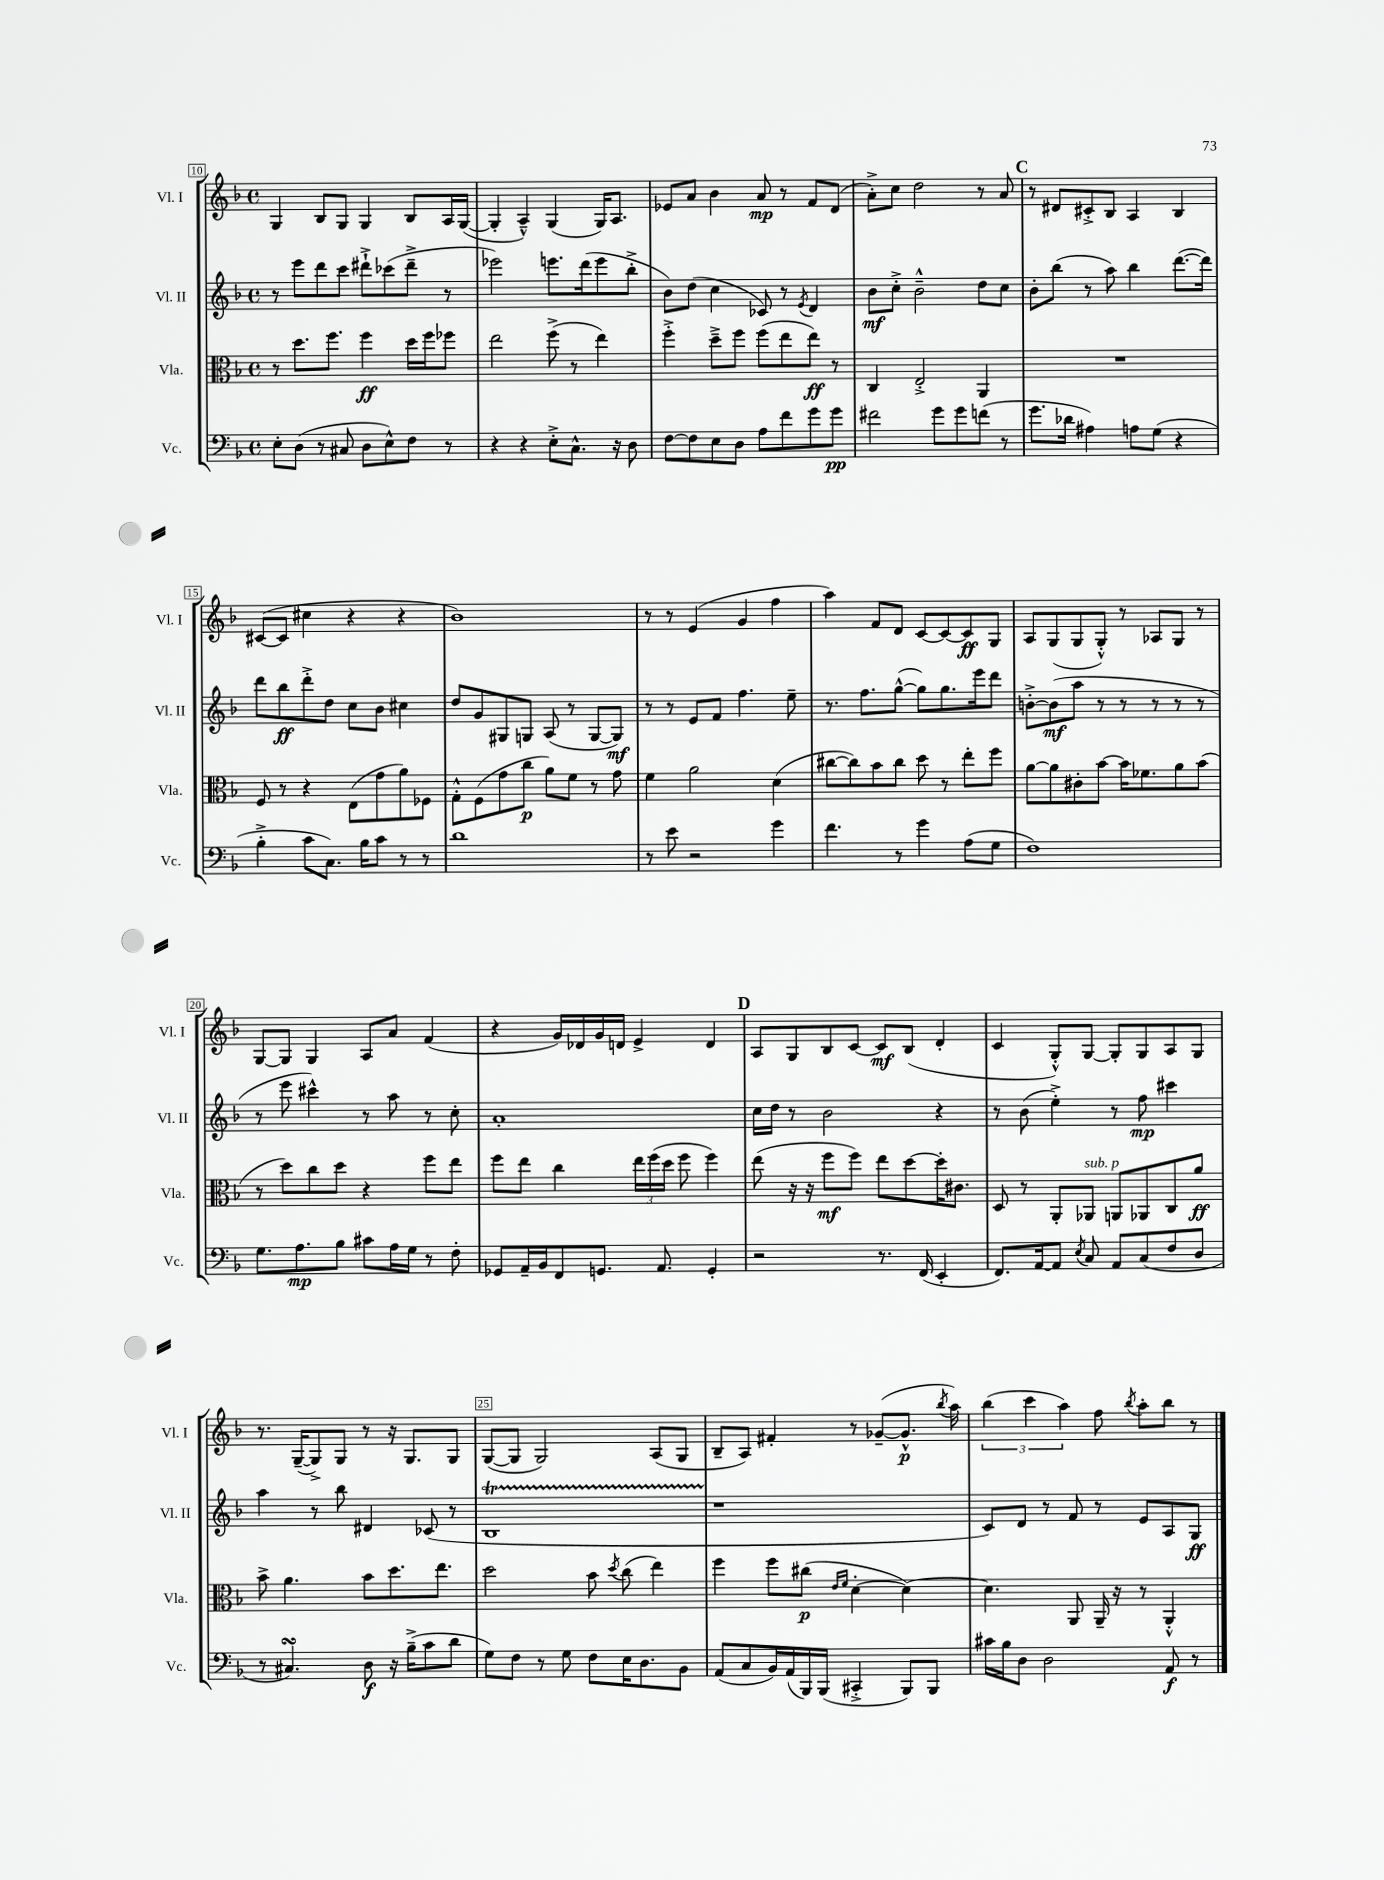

**kern	**kern	**kern	**kern
*staff4	*staff3	*staff2	*staff1
*clefF4	*clefC3	*clefG2	*clefG2
*k[b-]	*k[b-]	*k[b-]	*k[b-]
*M4/4	*M4/4	*M4/4	*M4/4
*met(c)	*met(c)	*met(c)	*met(c)
8E'\L	8r	8r	4G/
(8D\J	8.dd\L	8eee\L	.
8r	.	8ddd\	8B-/L
.	8.ff\J	.	.
8C#/	.	8ccc\J	8G/J
8D\L	4ff\	8ddd#`^\L	4G/
8E^^\)	.	(8ccc-\	.
8F\J	16dd\LL	8ddd#~^\J	8B-/L
.	16ff\J	.	.
8r	8ff-\J	8r	16A/L
.	.	.	([16G/JJ
=	=	=	=
4r	2ee\	2eee-\)	4G'/]
4r	.	.	4A~^^/)
8E'^\L	(8ff^\	8.eee\L	(4G/
8.C^^\J	8r	.	.
.	.	(16ddd\k	.
.	4ee\)	8eee\	16G/LK)
16r	.	.	8.A/J
8D\	.	8bb-'^\J	.
=	=	=	=
[8F\L	4ff'^\	8b-\L)	8e-/L
8F\]	.	(8dd\J	8a/J
8E\	8dd~^\L	4cc\	4b-\
8D\J	8ff\J	.	.
8A\L	(8ff\L	8c-/)	8a/
8f\	8ee\	8r	8r
.	.	8qe/	.
8g\	8ee\J)	4d/	8f/L
8g\J	8r	.	(8d/J
=	=	=	=
2f#\	4C/	8b-\L	8a'^\L)
.	.	8cc'^\J	8cc\J
.	2E'^/	2b-~^^\	2dd\
8g\L	.	.	.
8g\	.	.	.
(8f\J	4AA/	8dd\L	8r
8r	.	8cc\J	8a/
=	=	=	=
8.g\L	1r	8b-'\L	8r
.	.	(8bb-\J	8d#/L
16d-\Jk	.	.	.
4A#\)	.	8r	8c#'^/
.	.	8aa\)	8B-/J
8A\L	.	4bb-\	4A/
(8G\J	.	.	.
4r	.	([8.ddd\L	4B-/
.	.	16ddd\]Jk)	.
=	=	=	=
4B-'^\	8F/	8ddd\L	([8c#/L
.	8r	8bb-\	8c#/]J
8c\L	4r	8ddd'^\	4cc#\
8.C\J)	.	8dd\J	.
.	(8E\L	8cc\L	4r
16B-\LK	.	.	.
8c\J	8g\	8b-\J	.
8r	8a\)	4cc#\	4r
8r	8F-\J	.	.
=	=	=	=
1d	8G'^^\L	8dd/L	1b-)
.	(8F\	8g/	.
.	8g\	8G#/	.
.	8cc\J	8G/J	.
.	8a\L)	(8A/	.
.	8f\J	8r	.
.	8r	[8G/L	.
.	8g\	8G/]J)	.
=	=	=	=
8r	4f\	8r	8r
8e\	.	8r	8r
2r	2a\	8e/L	(4e/
.	.	8f/J	.
.	.	4.ff\	4g/
4g\	(4d\	.	4ff\
.	.	8ee~\	.
=	=	=	=
4.f\	[8cc#\L	8.r	4aa\)
.	8cc#\])	.	.
.	.	8.ff\L	.
.	8b-\	.	8f/L
8r	8cc#\J	([8gg^^\J	8d/J
4g\	8dd\	8gg\]L)	[8c/L
.	8r	8.gg\	8c/_
(8A\L	8ee'\L	.	8c/]
.	.	16eee\k	.
8G\J	8ff\J	8ddd\J	8G/J
=	=	=	=
1F)	[8a\L	[8b'^\L	8A/L
.	8a\]	(8b\]	(8G/
.	8c#'\	8aa\J	8G/
.	[8b-\J	8r	8G'^^/J)
.	16b-\]LK	8r	8r
.	8.f-\	.	.
.	.	8r	8A-/L
.	8a\	8r	8G/J
.	(8b-\J	8r	8r
=	=	=	=
8.G\L	8r	8r	[8G/L
.	8dd\L)	8eee\	8G/]J
8.A\	.	.	.
.	8cc\	4ccc#^^\)	4G/
8B-\J	8dd\J	.	.
8c#\L	4r	8r	8A/L
16A\L	.	8aa\	8a/J
16G\JJ	.	.	.
8r	8ff\L	8r	(4f/
8F'\	8ee\J	8cc'\	.
=	=	=	=
8GG-/L	8ff\L	1a'	4r
16AA~/L	8ee\J	.	.
16BB-/J	.	.	.
8FF/	4cc\	.	16g/LL)
.	.	.	16d-/
8.GG/J	.	.	16g/
.	.	.	16d/JJ
.	24ee\LL	.	4e^/
.	(24ff\	.	.
8.AA/	.	.	.
.	24dd\JJ	.	.
.	8ff\	.	.
4GG'/	4ff\)	.	4d/
=	=	=	=
2r	(8ee\	16cc\LL	8A/L
.	.	16dd\JJ	.
.	16r	8r	8G/
.	16r	.	.
.	8ff\L	2b-\	8B-/
.	8ff\J)	.	[8c/J
8.r	8ee\L	.	8c/]L
.	[8dd\	.	(8B-/J
(16FF/	.	.	.
4EE'/	16dd'\]K	4r	4d'/
.	8.c#\J	.	.
=	=	=	=
8.FF/L)	8D/	8r	4c/
.	8r	(8b-\	.
[16AA/k	.	.	.
8AA/]J	8AA'/L	4ee'^\)	8G'^^/L)
8qE/	.	.	.
8C/	8AA-/J	.	[8G/J
8AA/L	8AA/L	8r	8G'/]L
(8C/	8AA-/	8ff\	8G/
8F/	8C/	4ccc#\	8A/
8D/J	8a/J	.	8G/J
=	=	=	=
8r	8b-^\	4aa\	8.r
4.C#/)	4.a\	.	.
.	.	.	([16G~/LK
.	.	8r	8G^/])
.	.	8bb-\	8G/J
8D\	8b-\L	4d#/	8r
16r	8.dd\	.	16r
(16B-~^\LK	.	.	8.G/L
8c\	.	(8c-/	.
.	8.ee\J	.	.
8d\J	.	8r	8G/J
=	=	=	=
8G\L)	2dd\	1B-	([8G/L
8F\J	.	.	8G/]J
8r	.	.	2G/)
8G\	.	.	.
8F\L	8b-\	.	.
.	8qdd/	.	.
16E\K	(8cc\	.	.
8.D\	.	.	.
.	4ee\)	.	(8A/L
8BB-\J	.	.	8G/J
=	=	=	=
(8AA/L	4ff\	1r	8B-~/L
8C/	.	.	8A/J)
16BB-/L)	8ff\L	.	4f#'/
(16AA/	.	.	.
16BBB-/)	(8cc#\J	.	.
(16BBB-/JJ	.	.	.
.	16qqe/LL	.	.
.	16qqf/JJ	.	.
4CC#'^/	[4d'\	.	8r
.	.	.	([8g-~/L
8BBB-/L)	4d\_)	.	8.g-^^/]J
8BBB-/J	.	.	.
.	.	.	8qbb-/
.	.	.	16aa\)
=	=	=	=
16c#\LL	4.d\]	8c/L)	(6bb-\
16B-\J	.	.	.
8D\J	.	8d/J	.
.	.	.	6ccc\
2D\	.	8r	.
.	.	.	6aa\)
.	8AA/	8f/	.
.	16AA~/	8r	8ff\
.	16r	.	.
.	.	.	8qbb-/
.	8r	8e/L	8aa'\L
8AA/	4AA'^^/	8A/	8bb-\J
8r	.	8G/J	8r
==	==	==	==
*-	*-	*-	*-
